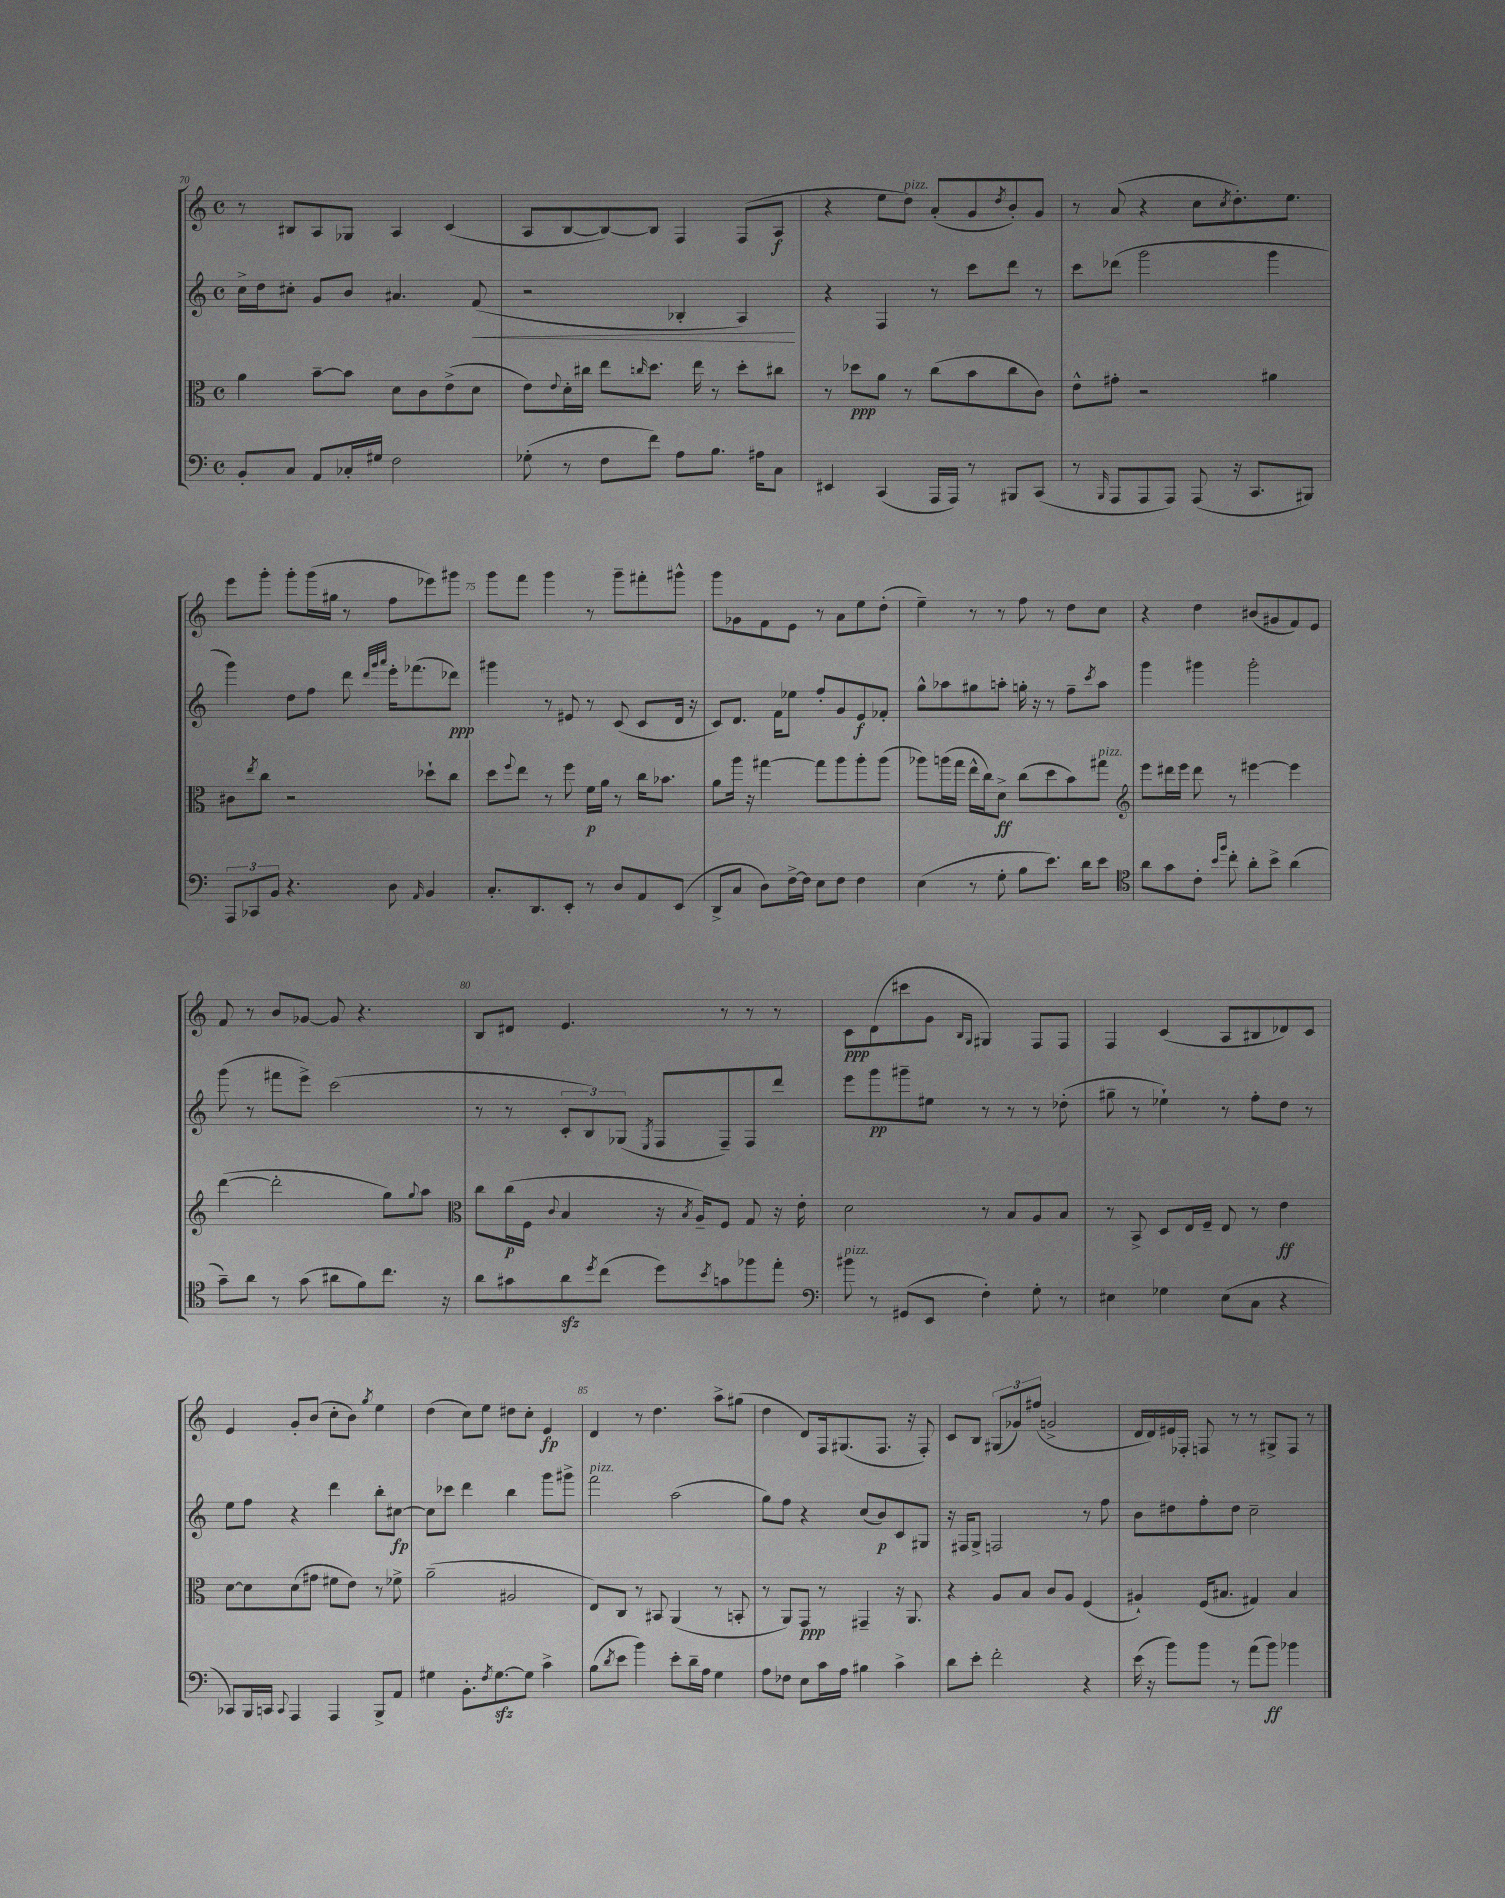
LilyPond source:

<<
\new StaffGroup <<
\new Staff = "s0" {
    \clef treble \key c \major \defaultTimeSignature \time 4/4
    r8 bis8 a8 ges8 a4 c'4( |
    a8 b8~ b8~) b8 f4 f8( a8\f |
    r4 e''8 d''8^\markup { \italic "pizz." }) a'8-.( g'8 \acciaccatura { d''8 } b'8-.) g'8 |
    r8 a'8( r4 c''8 \acciaccatura { c''8 } d''8.-.) e''8. |
    e'''8 g'''8-. g'''8-. g'''16( gis''16 r8 f''8 ees'''8) gis'''8 |
    g'''8 f'''8 g'''4 r8 g'''8-- fis'''8-. gis'''8-^ |
    g'''8 ges'8 f'8 e'8 r8 a'8 e''8 d''8-.( |
    e''4--) r8 r8 f''8 r8 d''8 c''8 |
    r4 d''4 bis'8( gis'8 f'8) e'8 |
    f'8 r8 b'8 ges'8~ ges'8 r4. |
    b8 dis'8 e'4. r8 r8 r8 |
    c'8\ppp d'8( cis'''8 g'8 \grace { b16 g16 } gis4) f8 f8 |
    f4 c'4( a8 bis8 des'8) c'8 |
    e'4 g'8-. b'8( c''8-. b'8) \acciaccatura { g''8 } e''4 |
    d''4( c''8) e''8 dis''8 c''8-. e'4\fp |
    d'4 r8 d''4. a''8-> gis''8( |
    d''4 d'8) f16 gis8.( f8. r16 f8-.) |
    c'8 b8 \tuplet 3/2 { gis8( ges'8) fis''8( } g'2-> |
    d'16 d'16) eis'16 fes16-. f8 r8 r8 gis8-> f8 r8 \bar "|." |
}
\new Staff = "s1" {
    \clef treble \key c \major \defaultTimeSignature \time 4/4
    c''16-> d''16 cis''8-. g'8 b'8 ais'4. f'8\<( |
    r2 bes4-. a4\!) |
    r4 f4 r8 c'''8 d'''8 r8 |
    c'''8 des'''8( g'''2 g'''4 |
    g'''4) d''8 f''8 d'''8 \grace { d'''32 g'''32 a'''32 } e'''16-. fes'''8.( des'''8\ppp) |
    gis'''4 r8 eis'8 r8 c'8( c'8 d'16 r16 |
    c'8) d'8. f'16 ees''8 f''8-. g'8 e'8\f fes'8-. |
    g''8-^ aes''8 gis''8 a''8-. g''16-. r16 r8 f''8-- \acciaccatura { c'''8 } a''8 |
    g'''4 gis'''4 gis'''2-. |
    g'''8( r8 fis'''8 e'''8->) c'''2( |
    r8 r8 \tuplet 3/2 { c'8-. b8) ges8( } \acciaccatura { e8 } f8 f8--) f8 d'''8 |
    e'''8 g'''8\pp gis'''8-- eis''8 r8 r8 r8 des''8-.( |
    gis''8-- r8 ees''4-!) r8 f''8-. d''8 r8 |
    e''8 f''8 r4 d'''4 b''8-. cis''8~\fp |
    cis''8 ces'''8 d'''4 b''4 g'''8 gis'''8-> |
    f'''2^\markup { \italic "pizz." } a''2( |
    g''8) f''8 r4 c''8( b'8\p) c'8 gis8 |
    r16 fis16 g8-> f2 r8 f''8 |
    b'8 dis''8 f''8-. dis''8 c''2-- \bar "|." |
}
\new Staff = "s2" {
    \clef alto \key c \major \defaultTimeSignature \time 4/4
    a'4 b'8~-- b'8 d'8 c'8 e'8->( d'8 |
    e'8) \appoggiatura { e'8 } d'16-. cis''16 e''8 \grace { c''16 } d''8. e''16 r8 d''8-. cis''8 |
    r8 des''8\ppp a'8 r8 c''8( b'8 c''8 c'8) |
    e'8-^ gis'8-. r2 ais'4 |
    cis'8 \acciaccatura { e''8 } c''8 r2 des''8-! c''8 |
    d''8 \appoggiatura { f''8 } e''8 r8 f''8 f'16\p a'16 r8 c''16 bes'8. |
    a'8 a''16 r16 gis''4~ gis''8 a''8 a''8-. a''8( |
    aes''8) a''16( g''16 e''16-^ c''16) d'8->\ff c''8( d''8 b'8) gis''8^\markup { \italic "pizz." } |
    \clef treble e'''8 dis'''16 e'''16 dis'''8 r8 eis'''4~ eis'''4 |
    d'''4~( d'''2-. g''8) \appoggiatura { g''8 } a''8 |
    \clef alto c''8 c''16\p( f16 \appoggiatura { c'8 } b4 r16 \acciaccatura { b8 } a16--) f8 g8 r16 e'16-. |
    d'2 r8 b8 a8 b8 |
    r8 b,8-> d8 e16 f16-- e8 r8 e'4\ff |
    d'8~ d'8 d'8( gis'8 fis'8 e'8) r8 fes'8-> |
    a'2--( ais2 |
    e8) c8 r8 bis,8 a,4( r8 b,8-. |
    r8 a,8) g,8\ppp r8 gis,4-- r16 a,8. |
    r4 a8 b8 c'8 a8 f4( |
    ais4-!) f16( bis8. gis4) bis4 \bar "|." |
}
\new Staff = "s3" {
    \clef bass \key c \major \defaultTimeSignature \time 4/4
    b,8-. c8 a,8 ces16-. gis16 f2 |
    ges8-.( r8 f8 f'8) a8 b8. ais16 c8 |
    eis,4 c,4( a,,16 a,,16) r8 bis,,8 c,8( |
    r8 \grace { b,,16 } a,,8 a,,8 a,,8) a,,8( r16 c,8. bis,,8) |
    \tuplet 3/2 { a,,8 ces,8 b,8 } r4. d8 \grace { a,16 } b,4 |
    c8.-. d,8. e,8-. r8 d8 a,8 e,8( |
    d,8-> c8 d8) f16~-> f16 e8 f8 f4 |
    e4( r8 g8-. b8 e'8.) d'16 e'8 |
    \clef tenor a'8 g'8 c'8-. \grace { b'16 f''16 } c''8-. a'8-. b'8-> a'4( |
    g'8--) a'8 r8 g'8( ais'8 f'8) c''8. r16 |
    a'8 gis'8 a'8\sfz \acciaccatura { d''8 } c''8( d''8) \acciaccatura { b'8 } g'8 fes''8 e''8-. |
    \clef bass bis'8^\markup { \italic "pizz." } r8 gis,8( e,8 f4-.) g8-. r8 |
    eis4 ges4 eis8( c8 r4 |
    ces,8) b,,16 c,16 \appoggiatura { c,8 } a,,4 a,,4 b,,8-> a,8 |
    gis4 b,8.-. \acciaccatura { f8 } gis8.~\sfz gis8 c'4-> |
    b8( \acciaccatura { d'8 } e'8 b'4) e'8-. d'16-- a16 g4 |
    a8 fes8 e8 c'16 a16 bis4 c'4-> |
    d'8 e'8-. f'2-. r4 |
    e'16( r16 b'8) b'8 r8 a'8( b'8\ff) bes'4 \bar "|." |
}
>>
>>
\layout { \context { \Score currentBarNumber = #70 \override BarNumber.break-visibility = ##(#f #t #t) barNumberVisibility = #(every-nth-bar-number-visible 5) } }
